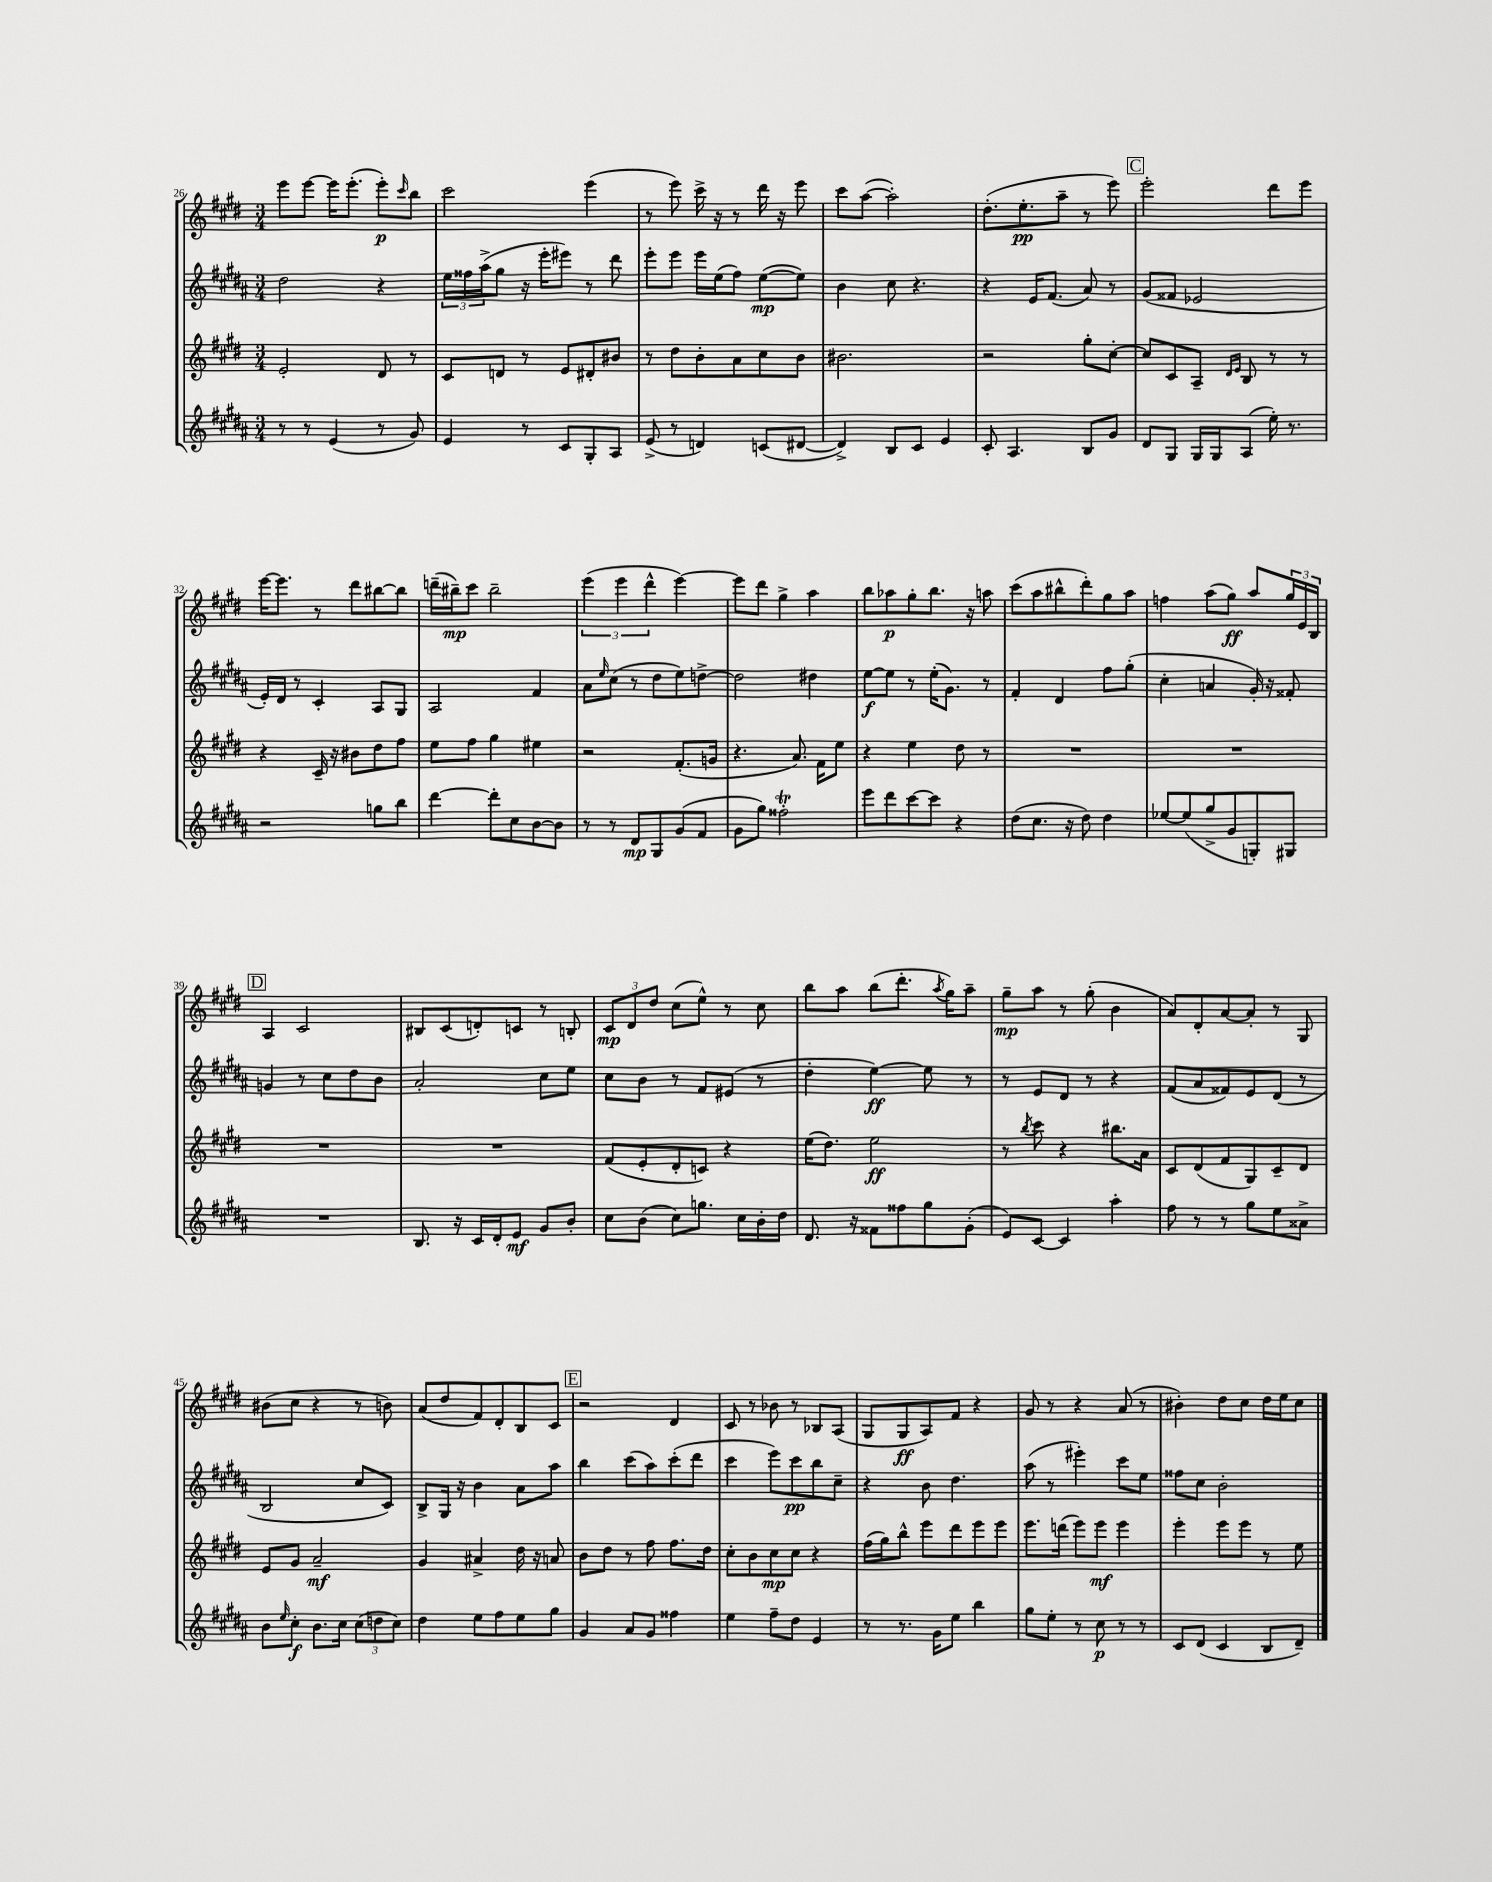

**kern	**kern	**kern	**kern
*staff4	*staff3	*staff2	*staff1
*clefG2	*clefG2	*clefG2	*clefG2
*k[f#c#g#d#a#]	*k[f#c#g#d#]	*k[f#c#g#d#a#]	*k[f#c#g#d#]
*M3/4	*M3/4	*M3/4	*M3/4
8r	2e'/	2dd#\	8eee\L
8r	.	.	[8eee\J
(4e/	.	.	16eee\]LK
.	.	.	(8.eee'\J
8r	8d#/	4r	8eee'\L)
.	.	.	16qqccc#/
8g#/)	8r	.	8bb\J
=	=	=	=
4e/	8c#/L	24ee\LL	2ccc#\
.	.	24ff##\	.
.	.	(24aa#^\J	.
.	8d/J	8gg#\J	.
8r	8r	16r	.
.	.	16eee'\LK	.
8c#/L	8e/L	8eee#\J)	.
8G#'/	8d#'/	8r	(4eee\
8A#/J	8b#/J	8ddd#\	.
=	=	=	=
(8e^/	8r	8eee'\L	8r
8r	8dd#\L	8eee\J	8eee\)
4d/)	8b'\	16eee\LL	16ccc#^\
.	.	(16ee\J	16r
.	8a\	8ff#\J)	8r
(8c/L	8cc#\	([8ee\L	16ddd#\
.	.	.	16r
[8d#/J	8b\J	8ee\]J)	8eee\
=	=	=	=
4d#^/])	2.b#\	4b\	8ccc#\L
.	.	.	([8aa\J
8B/L	.	8cc#\	2aa'\])
8c#/J	.	4.r	.
4e/	.	.	.
=	=	=	=
8c#'/	2r	4r	(8.dd#'\L
4.A#/	.	.	.
.	.	.	8.ee'\
.	.	16e/LK	.
.	.	(8.f#/J	.
.	.	.	8aa~\J
8B/L	8gg#'\L	8a#/)	8r
8g#/J	[8cc#'\J	8r	8eee\)
=	=	=	=
8d#/L	8cc#/]L	(8g#/L	2eee'\
8G#/J	8c#/	8f##/J	.
16G#/LL	8A~/J	2e-/	.
16G#/J	.	.	.
.	16qqd#/LL	.	.
.	16qqe/JJ	.	.
(8A#/J	8B/	.	.
16ee'\)	8r	.	8ddd#\L
8.r	.	.	.
.	8r	.	8eee\J
=	=	=	=
2r	4r	16e'/LL)	[16eee\LK
.	.	16d#/JJ	8.eee\]J
.	.	8r	.
.	16c#~/	4c#'/	8r
.	16r	.	.
.	8b#\L	.	8ddd#\L
8gg\L	8dd#\	8A#/L	[8bb#\
8bb\J	8ff#\J	8G#/J	8bb#\]J
=	=	=	=
[4ddd#\	8ee\L	2A#/	(16ddd~\LL
.	.	.	16bb#~\J)
.	8ff#\J	.	8ccc#\J
8ddd#'\]L	4gg#\	.	2bb#~\
8cc#\	.	.	.
[8b\	4ee#\	4f#/	.
8b\]J	.	.	.
=	=	=	=
8r	2r	8a#\L	(6eee\
.	.	16qqee/	.
8r	.	(8cc#\J	.
.	.	.	6eee\
8d#/L	.	8r	.
.	.	.	6ddd#^^\
8G#/	.	8dd#\L	.
(8g#/	(8.f#'/L	8ee\)	[4eee\)
8f#/J	.	[8dd^\J	.
.	16g/Jk	.	.
=	=	=	=
8g#\L	4.r	2dd\]	8eee\]L
8gg#\J)	.	.	8ddd#\J
2ff##'\	.	.	4gg#^\
.	8.a/)	.	.
.	.	4dd#\	4aa\
.	16f#\LK	.	.
.	8ee\J	.	.
=	=	=	=
8eee\L	4r	[8ee\L	8bb\L
8ddd#\	.	8ee\]J	8aa-\
[8ccc#\	4ee\	8r	8gg#'\
8ccc#\]J	.	(16ee'\LK	8.bb\J
.	.	8.g#\J)	.
4r	8dd#\	.	.
.	.	.	16r
.	8r	8r	8aa\
=	=	=	=
(8dd#\L	2.r	4f#'/	(8ccc#\L
8.cc#\J	.	.	8aa\
.	.	4d#/	8bb#^^\
16r	.	.	.
8dd#\)	.	.	8ddd#'\)
4dd#\	.	8ff#\L	8gg#\
.	.	(8gg#'\J	8aa\J
=	=	=	=
[8ee-/L	2.r	4cc#'\	4ff\
(8ee-/]	.	.	.
8gg#^/	.	4a/	(8aa\L
8g#/	.	.	8gg#\J)
8G'/)	.	16g#'/)	8aa/L
.	.	16r	.
8G#/J	.	8f##'/	24gg#/L
.	.	.	24e/
.	.	.	24B/JJ
=	=	=	=
2.r	2.r	4g/	4A/
.	.	8r	2c#/
.	.	8cc#\L	.
.	.	8dd#\	.
.	.	8b\J	.
=	=	=	=
8.B/	2.r	2a#'/	8B#/L
.	.	.	(8c#/
16r	.	.	.
16c#/LL	.	.	8d'/)
16d#'/J	.	.	.
8e/J	.	.	8c/J
8g#/L	.	8cc#\L	8r
8b'/J	.	8ee\J	8B'/
=	=	=	=
8cc#\L	(8f#/L	8cc#\L	12c#/L
.	.	.	12d#/
(8b\J	8e'/	8b\J	.
.	.	.	12dd#/J
8cc#\L)	8d#'/	8r	(8cc#\L
8.gg\J	8c/J)	8f#/L	8ee^^\J)
.	4r	(8e#/J	8r
16cc#\LL	.	.	.
16b'\	.	8r	8cc#\
16dd#\JJ	.	.	.
=	=	=	=
8.d#/	(16ee\LK	4dd#'\	8bb\L
.	8.dd#\J)	.	.
.	.	.	8aa\J
16r	.	.	.
8f##\L	2ee\	[4ee\)	(8bb\L
8ff##\	.	.	8.ddd#'\J
8gg#\	.	8ee\]	.
.	.	.	8qaa/
.	.	.	16gg#\LK)
(8g#'\J	.	8r	8aa~\J
=	=	=	=
8e/L)	8r	8r	8gg#~\L
.	8qbb/	.	.
[8c#/J	8ccc#\	8e/L	8aa\J
4c#/]	4r	8d#/J	8r
.	.	8r	(8gg#'\
4aa#'\	8.bb#\L	4r	4b\
.	16a\Jk	.	.
=	=	=	=
8ff#\	8c#/L	(8f#/L	8a/L)
8r	(8d#/	8a#/	8d#'/
8r	8f#/	8f##/)	[8a/
8gg#\L	8G#/)	8e/	8a'/]J
8ee\	8c#~/	(8d#/J	8r
8a##^\J	8d#/J	8r	8G#/
=	=	=	=
8b\L	8e/L	2B/	(8b#\L
16qqee/	.	.	.
8cc#'\J	8g#/J	.	8cc#\J
8.b\L	2a~/	.	4r
16cc#\Jk	.	.	.
(12cc#\L	.	8cc#/L	8r
12dd\	.	.	.
.	.	8c#/J)	8b\)
12cc#\J)	.	.	.
=	=	=	=
4dd#\	4g#/	8B^/L	(8a/L
.	.	16G#/Jk	8dd#/
.	.	16r	.
8ee\L	4a#^/	4b\	8f#/)
8ff#\	.	.	8d#'/
8ee\	16dd#\	8a#\L	8B/
.	16r	.	.
8gg#\J	8a/	8aa#\J	8c#/J
=	=	=	=
4g#/	8b\L	4bb\	2r
.	8dd#\J	.	.
8a#/L	8r	(8ccc#\L	.
8g#/J	8ff#\	8aa#\)	.
4ff##\	8.ff#\L	(8ccc#'\	4d#/
.	.	8ddd#\J	.
.	16dd#\Jk	.	.
=	=	=	=
4ee\	8cc#'\L	4ccc#\	8c#/
.	8b\	.	8r
8ff#~\L	8cc#\	8eee\L)	8b-\
8dd#\J	8cc#\J	8ccc#\	8r
4e/	4r	8bb\	8B-/L
.	.	8cc#~\J	(8A/J
=	=	=	=
8r	(16ff#\LL	4r	8G#/L
.	16gg#\J)	.	.
8.r	8bb^^\J	.	8G#/
.	8eee\L	8b\	8A/)
16g#\LK	.	.	.
8ee\J	8ddd#\	4.dd#\	8f#/J
4bb\	8eee\	.	4r
.	8eee\J	.	.
=	=	=	=
8gg#\L	8.eee\L	(8aa#\	8g#/
8ee'\J	.	8r	8r
.	(16ddd\Jk	.	.
8r	8eee\L)	4eee#'\)	4r
8cc#\	8eee\J	.	.
8r	4eee\	8ccc#\L	(8a/
8r	.	8ee\J	8r
=	=	=	=
8c#/L	4eee'\	8ff##\L	4b#'\)
(8d#/J	.	8cc#\J	.
4c#/	8eee\L	2b'\	8dd#\L
.	8eee\J	.	8cc#\J
8B/L	8r	.	16dd#\LL
.	.	.	16ee\J
8d#~/J)	8ee\	.	8cc#\J
==	==	==	==
*-	*-	*-	*-
